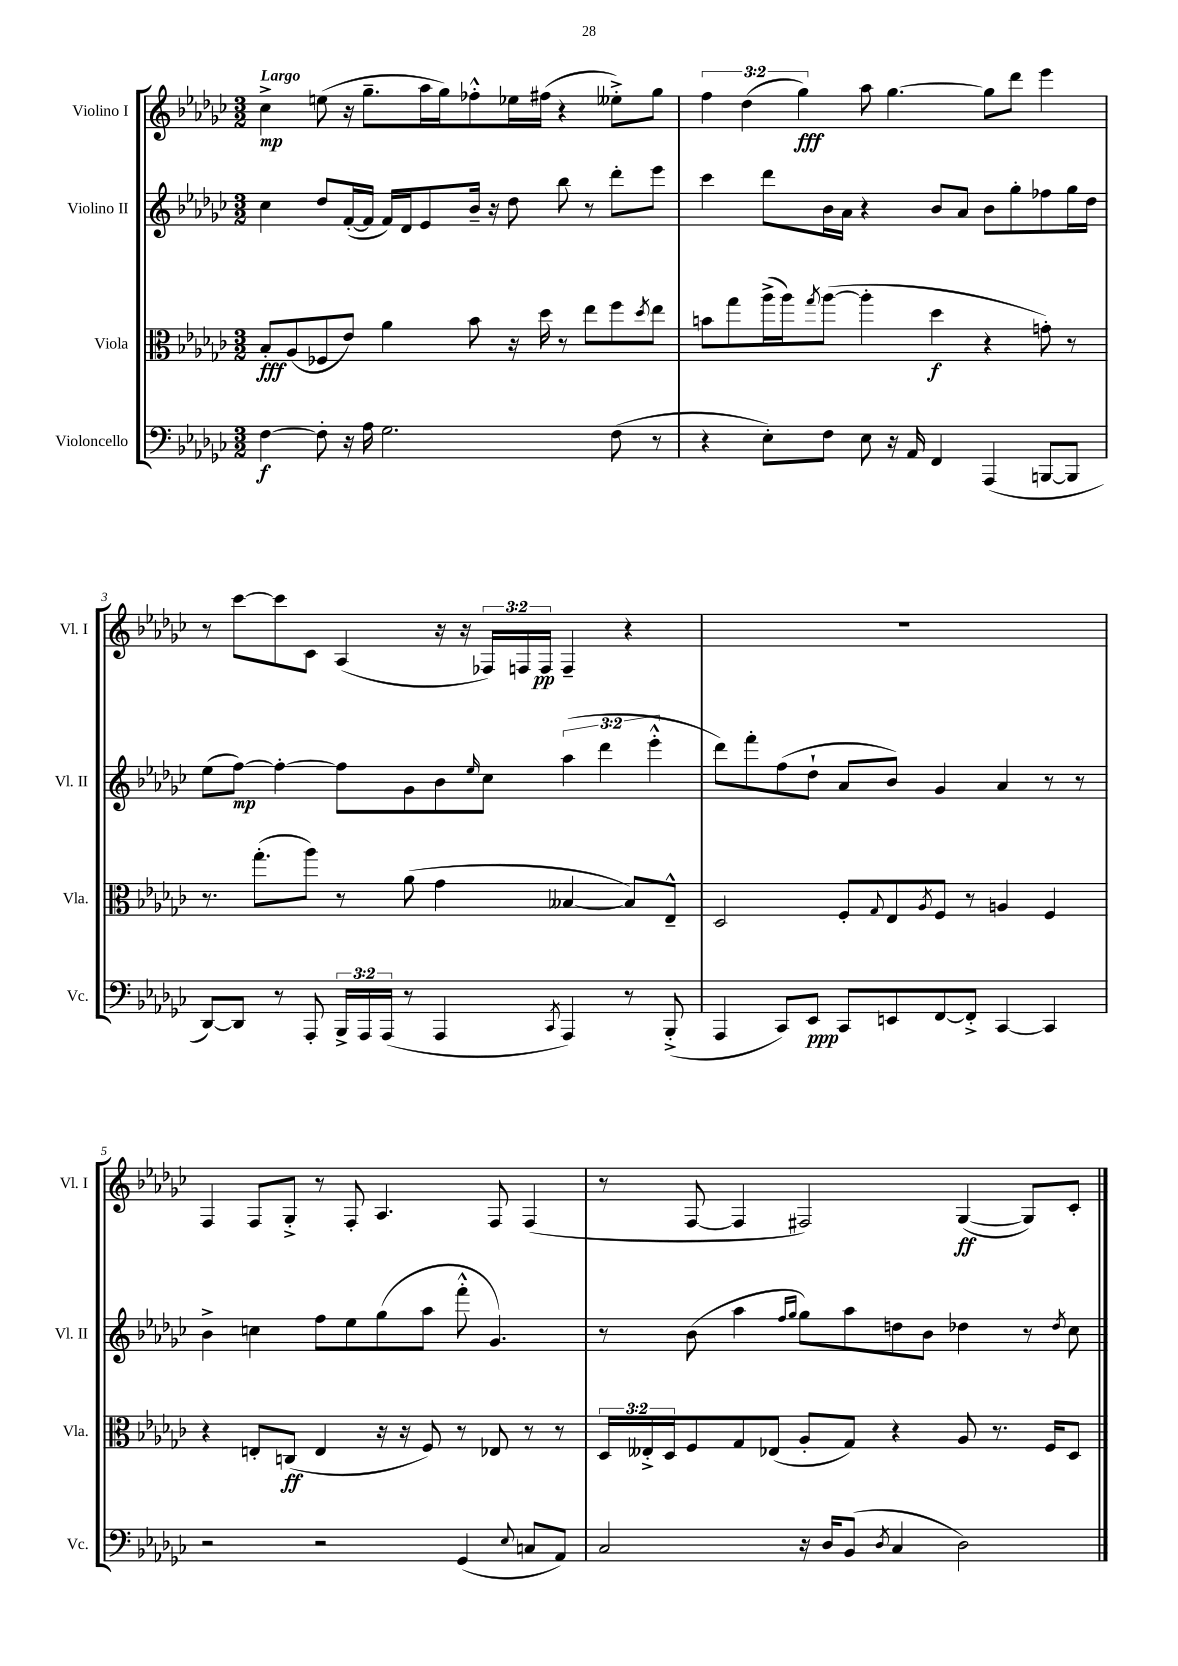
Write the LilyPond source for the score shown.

<<
\new StaffGroup <<
\new Staff = "s0" \with { instrumentName = "Violino I" shortInstrumentName = "Vl. I" } {
    \clef treble \key ges \major \numericTimeSignature \time 3/2 \override Staff.TupletNumber.text = #tuplet-number::calc-fraction-text \tempo "Largo"
    ces''4->\mp e''8( r16 ges''8.-- aes''16 ges''16) fes''8-.-^ ees''16 fis''16( r4 eeses''8-.->) ges''8 |
    \tuplet 3/2 { f''4 des''4( ges''4\fff) } aes''8 ges''4.~ ges''8 des'''8 ees'''4 |
    r8 ces'''8~ ces'''8 ces'8 aes4( r16 r16 \tuplet 3/2 { fes16) f16 f16\pp } f4-- r4 |
    R1. |
    f4 f8 ges8-.-> r8 f8-. aes4. f8 f4( |
    r8 f8~ f4 fis2) ges4~\ff( ges8) ces'8-. \bar "|." |
}
\new Staff = "s1" \with { instrumentName = "Violino II" shortInstrumentName = "Vl. II" } {
    \clef treble \key ges \major \numericTimeSignature \time 3/2 \override Staff.TupletNumber.text = #tuplet-number::calc-fraction-text
    ces''4 des''8 f'16~-.( f'16 f'16) des'16 ees'8 bes'16-- r16 des''8 bes''8 r8 des'''8-. ees'''8 |
    ces'''4 des'''8 bes'16 aes'16 r4 bes'8 aes'8 bes'8 ges''8-. fes''8 ges''16 des''16 |
    ees''8( f''8~\mp) f''4~-. f''8 ges'8 bes'8 \grace { ees''16 } ces''8 \tuplet 3/2 { aes''4( des'''4 ees'''4-.-^ } |
    des'''8) f'''8-. f''8( des''8-! aes'8 bes'8) ges'4 aes'4 r8 r8 |
    bes'4-> c''4 f''8 ees''8 ges''8( aes''8 f'''8-.-^ ges'4.) |
    r8 bes'8( aes''4 \grace { f''16 ges''16 } ges''8) aes''8 d''8 bes'8 des''4 r8 \acciaccatura { des''8 } ces''8 \bar "|." |
}
\new Staff = "s2" \with { instrumentName = "Viola" shortInstrumentName = "Vla." } {
    \clef alto \key ges \major \numericTimeSignature \time 3/2 \override Staff.TupletNumber.text = #tuplet-number::calc-fraction-text
    bes8-.\fff aes8( fes8 ees'8) aes'4 bes'8 r16 des''16 r8 ees''8 f''8 \acciaccatura { des''8 } ees''8 |
    b'8 ges''8 aes''16->( aes''16) \acciaccatura { ges''8 } aes''8~( aes''4-. des''4\f r4 g'8-.) r8 |
    r8. ges''8.-.( aes''8) r8 aes'8( ges'4 beses4~ beses8) ees8---^ |
    des2 f8-. \appoggiatura { ges8 } ees8 \acciaccatura { aes8 } f8 r8 a4 f4 |
    r4 e8-. c8\ff( e4 r16 r16 f8) r8 ees8 r8 r8 |
    \tuplet 3/2 { des16 eeses16-.-> des16 } f8 ges8 ees8( aes8-. ges8) r4 aes8 r8. f16 des8 \bar "|." |
}
\new Staff = "s3" \with { instrumentName = "Violoncello" shortInstrumentName = "Vc." } {
    \clef bass \key ges \major \numericTimeSignature \time 3/2 \override Staff.TupletNumber.text = #tuplet-number::calc-fraction-text
    f4~\f f8-. r16 aes16 ges2. f8( r8 |
    r4 ees8-.) f8 ees8 r16 aes,16 f,4 aes,,4( b,,8~ b,,8 |
    des,8~) des,8 r8 aes,,8-. \tuplet 3/2 { bes,,16-> aes,,16 aes,,16( } r8 aes,,4 \acciaccatura { ces,8 } aes,,4) r8 bes,,8-.->( |
    aes,,4 ces,8) ees,8\ppp ces,8 e,8 f,8~ f,8-.-> ces,4~ ces,4 |
    r2 r2 ges,4( \appoggiatura { ees8 } c8 aes,8) |
    ces2 r16 des16 bes,8( \acciaccatura { des8 } ces4 des2) \bar "|." |
}
>>
>>
